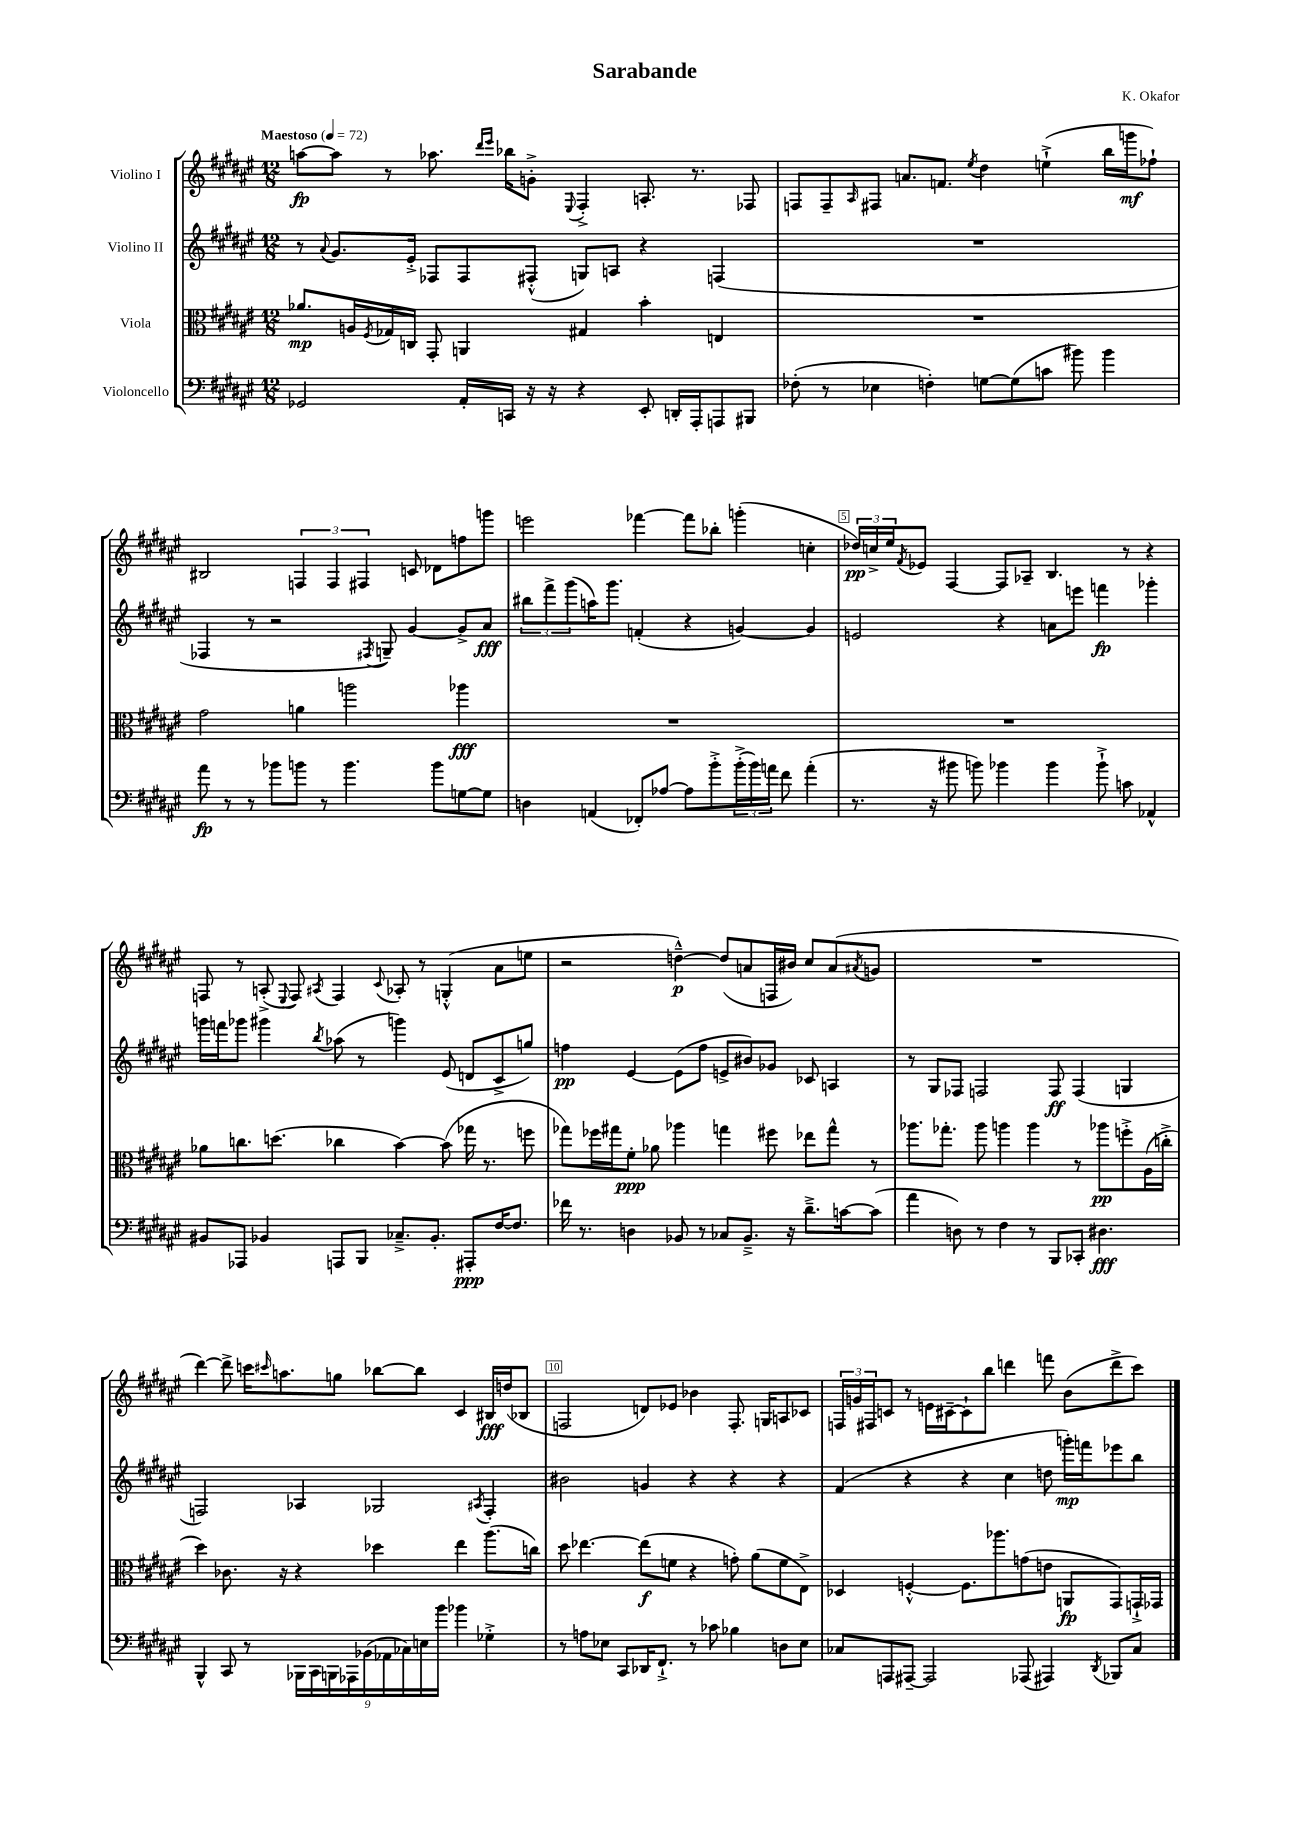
\header { title = "Sarabande" composer = "K. Okafor" }
<<
\new StaffGroup <<
\new Staff = "s0" \with { instrumentName = "Violino I" } {
    \clef treble \key fis \major \numericTimeSignature \time 12/8 \tempo "Maestoso" 4 = 72
    a''8~\fp a''8 r8 aes''8. \grace { dis'''16 eis'''16 } bes''16 g'8-.-> \appoggiatura { eis8 } fis4-.-> a8.-. r8. fes8 |
    f8 f8-- \grace { ais16 } fis8 a'8. f'8. \acciaccatura { eis''8 } dis''4 e''4-!->( b''16 g'''16\mf fes''8-!) |
    bis2 \tuplet 3/2 { f4 f4 fis4 } c'8 des'8 f''8 g'''8 |
    e'''2 fes'''4~ fes'''8 bes''8-. g'''4-.( c''4-. |
    \tuplet 3/2 { des''16\pp) c''16-> eis''16 } \acciaccatura { fis'8 } ees'8 fis4~ fis8 aes8-- b4. r8 r4 |
    f8 r8 a8-.->( \appoggiatura { eis8 } f8) \acciaccatura { ais8 } f4 \appoggiatura { cis'8 } aes8-. r8 g4-.-^( ais'8 e''8 |
    r2 d''4~---^\p) d''8( a'8 f16 bis'16) cis''8 a'8( \acciaccatura { ais'8 } g'8 |
    R1. |
    dis'''4~) dis'''8-> c'''16 \grace { cis'''16 } a''8. g''8 bes''8~ bes''8 cis'4 bis16\fff d''16( bes8 |
    f2 d'8) ees'8 bes'4 f8.-. g16 a8 ces'8 |
    \tuplet 3/2 { f16 g'16 fis16 } c'8 r8 e'16 cis'16~-- cis'8-! b''8 d'''4 f'''8 b'8( d'''8-> cis'''8) \bar "|." |
}
\new Staff = "s1" \with { instrumentName = "Violino II" } {
    \clef treble \key fis \major \numericTimeSignature \time 12/8
    r8 \appoggiatura { ais'8 } gis'8. eis'16-.-> fes8 fes8 fis8-.-^( g8) a8 r4 f4( |
    R1. |
    fes4 r8 r2 \acciaccatura { fis8 } g8--) gis'4~ gis'8-> ais'8\fff |
    \tuplet 3/2 { bis''8 fis'''8-> gis'''8( } a''16) gis'''8. f'4-.( r4 g'4~) g'4 |
    e'2 r4 a'8 e'''8 f'''4\fp ges'''4-. |
    g'''16 f'''16 ges'''8 gis'''4 \acciaccatura { b''8 } aes''8( r8 g'''4) eis'8( d'8 cis'8-> g''8) |
    f''4\pp eis'4~ eis'8( f''8 e'8-> bis'8) ges'8 ces'8 a4 |
    r8 gis8 fes8 f2 f8\ff f4( g4 |
    f2) aes4 ges2 \acciaccatura { ais8 } f4-. |
    bis'2 g'4 r4 r4 r4 |
    fis'4( r4 r4 cis''4 d''8 g'''16-.\mp) f'''16 ees'''8 b''8 \bar "|." |
}
\new Staff = "s2" \with { instrumentName = "Viola" } {
    \clef alto \key fis \major \numericTimeSignature \time 12/8
    aes'8.\mp a16 \acciaccatura { fis8 } ges16 c16 gis,8-. a,4 gis4 b'4-. e4 |
    R1. |
    gis'2 a'4 a''2 aes''4\fff |
    R1. |
    R1. |
    aes'8 c''8. d''8.( ces''4 b'4~) b'8( ges''16 r8. f''8 |
    ges''8) fes''16 gis''16 fis'8-.\ppp aes'8 aes''4 g''4 fis''8 ees''8 g''8-^ r8 |
    aes''8. ges''8.-. aes''8 a''4 a''4 r8 aes''8\pp f''8-.-> ais16( c''16-.-> |
    dis''4) ces'8. r16 r4 des''4 eis''4 ais''8.( c''16) |
    dis''8 ees''4.~ ees''8\f( f'8 r4 g'8-.) ais'8( f'8 eis8->) |
    des4 f4~-.-^ f8. aes''8. g'8( e'8 a,8\fp gis,8) g,16-!-> ges,16 \bar "|." |
}
\new Staff = "s3" \with { instrumentName = "Violoncello" } {
    \clef bass \key fis \major \numericTimeSignature \time 12/8
    ges,2 ais,16-. c,16 r16 r16 r4 eis,8-. d,16-. ais,,16-. a,,8 bis,,8 |
    fes8-.( r8 ees4 f4-.) g8~ g8( c'8 bis'8) bis'4 |
    ais'8\fp r8 r8 bes'8 b'8 r8 b'4. b'8 g8~ g8 |
    d4 a,4( fes,8-.) aes8~ aes8 b'8-.-> \tuplet 3/2 { b'16-.->( b'16) a'16 } fis'8 a'4-.( |
    r8. r16 bis'8 b'8) bes'4 bes'4 bes'8-!-> c'8 aes,4-^ |
    bis,8 aes,,8 bes,4 a,,8 b,,8 ces8.---> bes,8.-. ais,,8-.\ppp fis16~ fis8. |
    fes'16 r8. d4 bes,8 r8 ces8 bes,8.---> r16 dis'8.---> c'16~ c'8( |
    ais'4 d8) r8 fis4 r8 b,,8 ces,8-. dis4.\fff |
    b,,4-^ cis,8 r8 \tuplet 9/8 { bes,,16 cis,16 b,,16 aes,,16 bes,16( aes,16 ces16) e16 b'16 } bes'4 ges4-.-> |
    r8 a8 ees8 cis,8 des,16 fis,8.-!-> r8 ces'8 bes4 d8 ees8 |
    ces8 a,,8 ais,,8~-- ais,,2 aes,,8( ais,,4) \acciaccatura { dis,8 } bes,,8 ces8 \bar "|." |
}
>>
>>
\layout { \context { \Score \override BarNumber.break-visibility = ##(#f #t #t) barNumberVisibility = #(every-nth-bar-number-visible 5) \override BarNumber.stencil = #(make-stencil-boxer 0.1 0.3 ly:text-interface::print) } }
